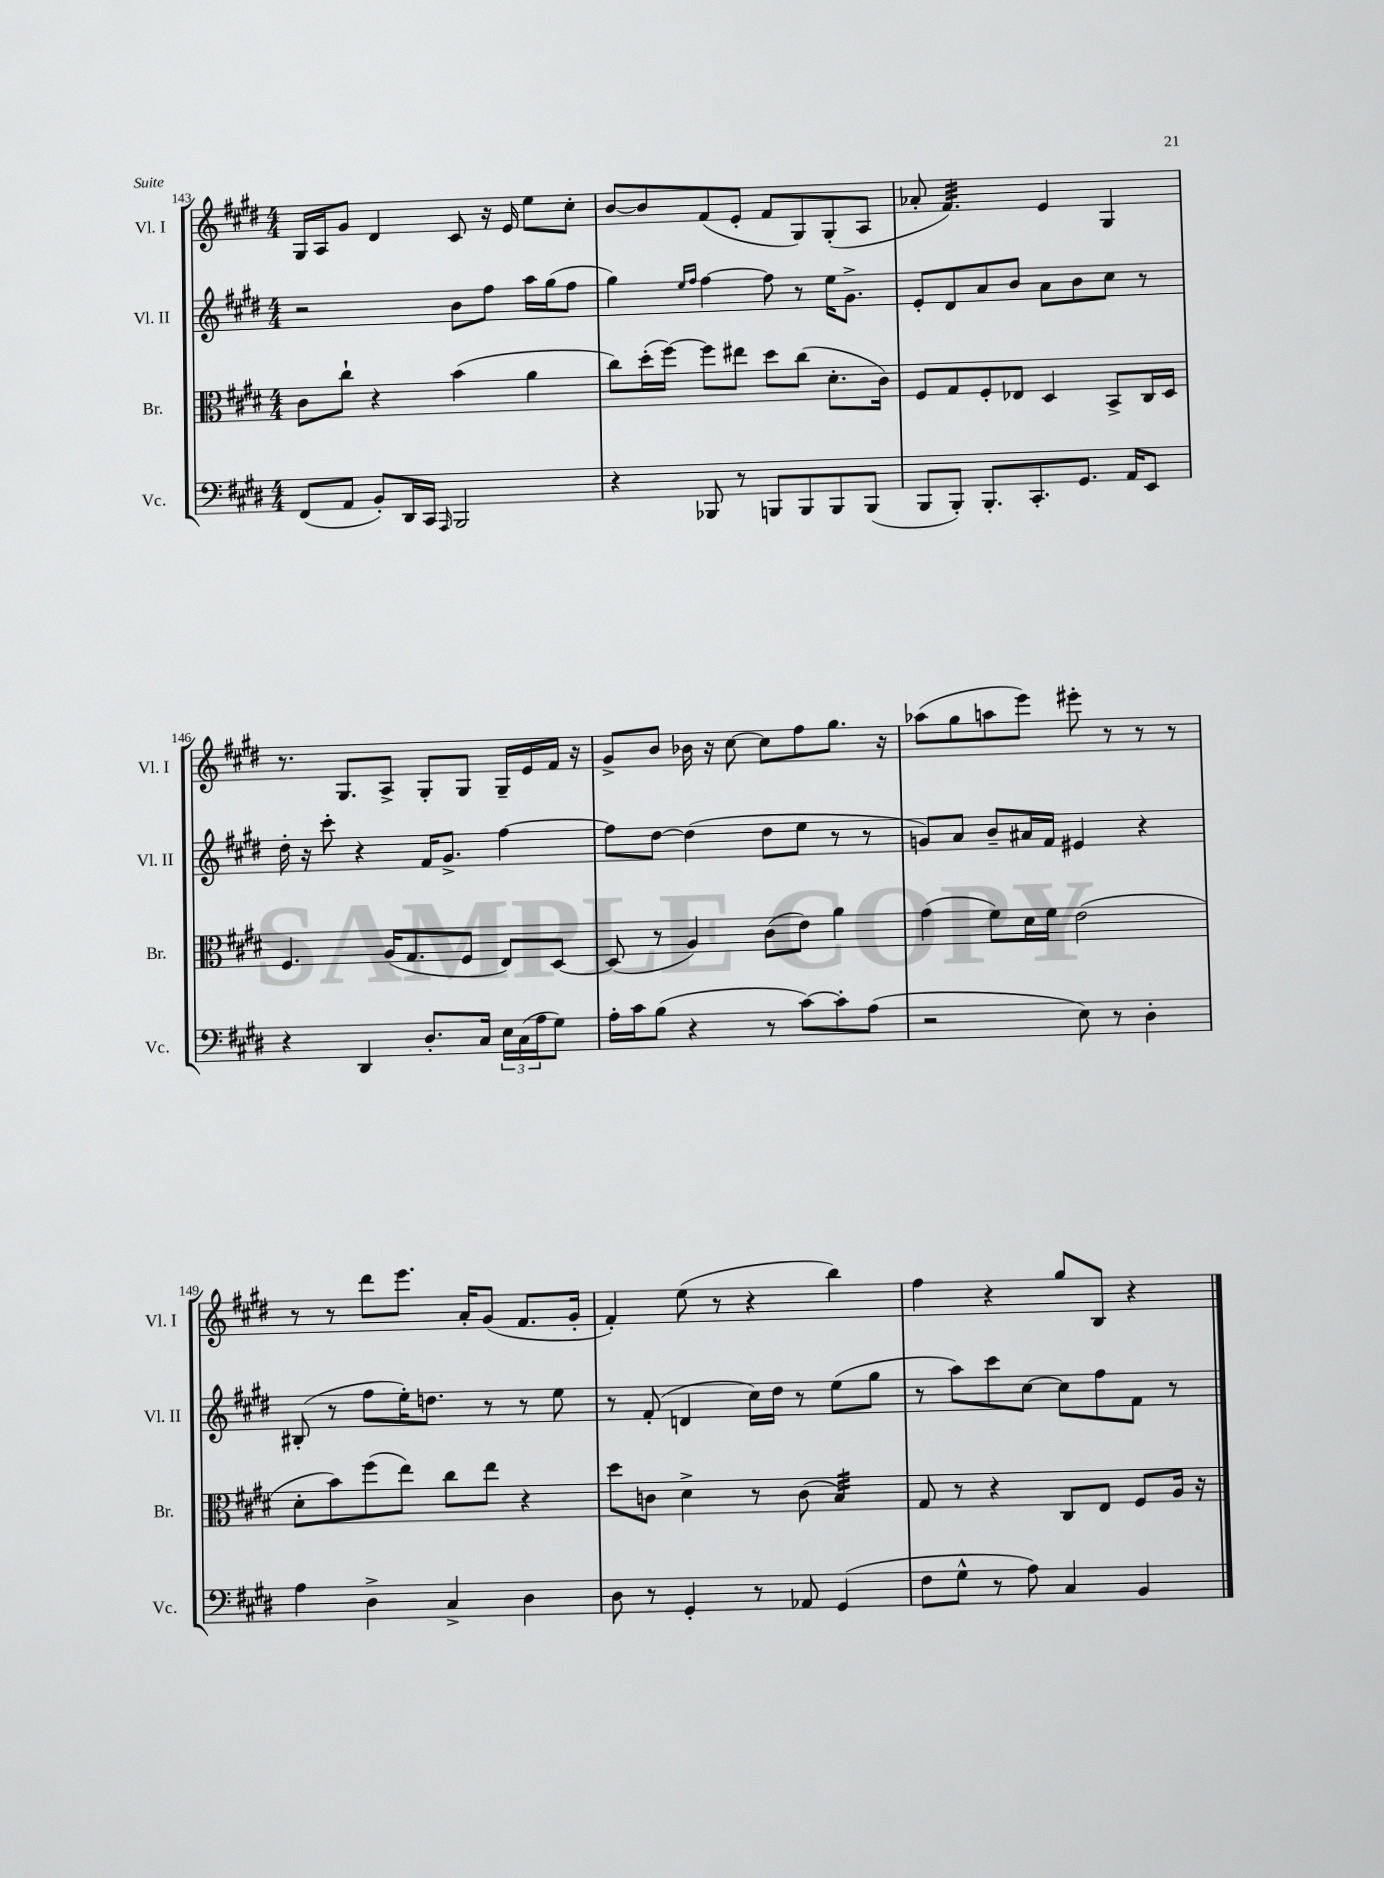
<<
\new StaffGroup <<
\new Staff = "s0" \with { instrumentName = "Vl. I" shortInstrumentName = "Vl. I" } {
    \clef treble \key e \major \numericTimeSignature \time 4/4
    gis16 a16 gis'8 dis'4 cis'8 r16 e'16 e''8 cis''8-. |
    b'8~ b'8 fis'8( e'8-. fis'8 gis8) gis8-.( a8 |
    aes'8-. fis'4.:32) e'4 gis4 |
    r8. gis8. a8-> gis8-. gis8 gis16-- e'16 fis'16 r16 |
    gis'8-> b'8 bes'16 r16 cis''8~ cis''8 fis''8 gis''8. r16 |
    aes''8( gis''8 a''8 e'''8) eis'''8-. r8 r8 r8 |
    r8 r8 dis'''8 e'''8. a'16-. gis'8( fis'8. gis'16-. |
    fis'4-.) e''8( r8 r4 b''4) |
    fis''4 r4 gis''8 b8 r4 \bar "|." |
}
\new Staff = "s1" \with { instrumentName = "Vl. II" shortInstrumentName = "Vl. II" } {
    \clef treble \key e \major \numericTimeSignature \time 4/4
    r2 b'8 fis''8 a''16 gis''16( fis''8 |
    gis''4) \grace { e''16 fis''16 } fis''4~ fis''8 r8 e''16 gis'8.-> |
    e'8-. dis'8 a'8 b'8 a'8 b'8 cis''8 r8 |
    dis''16-. r16 cis'''8-. r4 fis'16 gis'8.-> fis''4~ |
    fis''8 dis''8~ dis''4( dis''8 e''8 r8 r8 |
    g'8) a'8 b'8-- ais'16 fis'16 eis'4 r4 |
    bis8-.( r8 fis''8 e''16-.) d''8. r8 r8 e''8 |
    r8 fis'8-.( d'4 cis''16) dis''16 r8 e''8( gis''8 |
    r8 a''8) cis'''8 cis''8~ cis''8 fis''8 fis'8 r8 \bar "|." |
}
\new Staff = "s2" \with { instrumentName = "Br." shortInstrumentName = "Br." } {
    \clef alto \key e \major \numericTimeSignature \time 4/4
    cis'8 cis''8-! r4 b'4( a'4 |
    cis''8) dis''16-.( fis''16~) fis''8 eis''8 dis''8 cis''8( dis'8.-. cis'16) |
    fis8 gis8 fis8-. ees8 dis4 b,8-> cis16 dis16 |
    fis4. a16( gis8. fis8 e8) dis8~ |
    dis8( r8 a4) cis'8( e'8) a'4 |
    gis'4( fis'8) dis'16 fis'16 e'2( |
    dis'8-. b'8) fis''8( e''8) cis''8 e''8 r4 |
    dis''8 c'8 dis'4-> r8 c'8( b4:32) |
    gis8 r8 r4 cis8 e8 fis8 a16 r16 \bar "|." |
}
\new Staff = "s3" \with { instrumentName = "Vc." shortInstrumentName = "Vc." } {
    \clef bass \key e \major \numericTimeSignature \time 4/4
    fis,8( a,8 b,8-.) dis,16 cis,16 \grace { a,,16 } b,,2 |
    r4 bes,,8 r8 b,,8 b,,8 b,,8 b,,8( |
    b,,8 b,,8-.) b,,8.-. cis,8.-. gis,8. a,16 e,8 |
    r4 dis,4 dis8.-. cis16 \tuplet 3/2 { e16 cis16( a16 } gis8) |
    a16-. cis'16 b8( r4 r8 cis'8~) cis'8-. a8( |
    r2 e8) r8 dis4-. |
    a4 dis4-> cis4-> dis4 |
    dis8 r8 gis,4-. r8 aes,8 gis,4( |
    fis8 gis8-^ r8 a8) cis4 b,4 \bar "|." |
}
>>
>>
\layout { \context { \Score currentBarNumber = #143 } }
